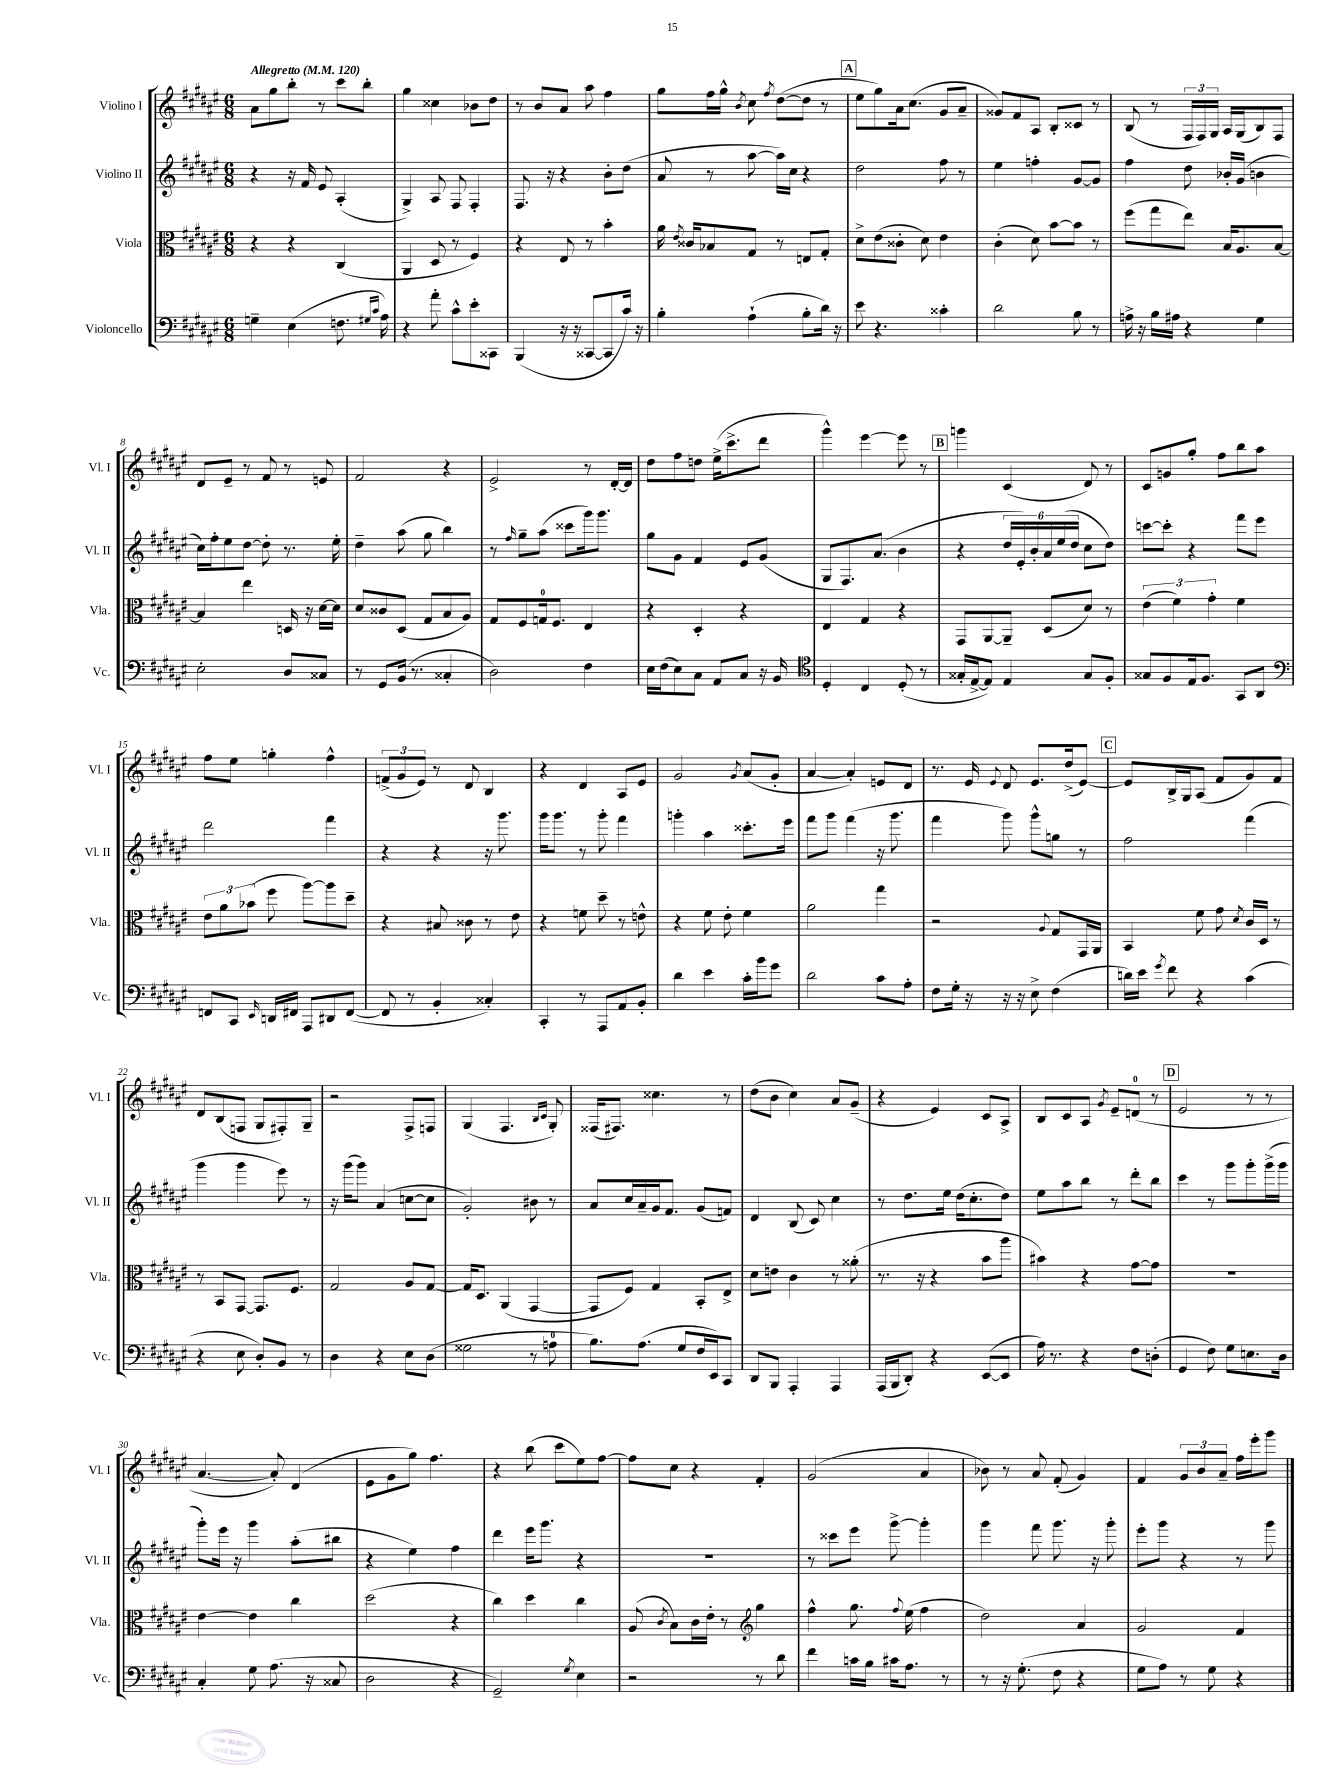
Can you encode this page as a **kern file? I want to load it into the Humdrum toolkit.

**kern	**kern	**kern	**kern
*part4	*part3	*part2	*part1
*staff4	*staff3	*staff2	*staff1
*I"Violoncello	*I"Viola	*I"Violino II	*I"Violino I
*I'Vc.	*I'Vla.	*I'Vl. II	*I'Vl. I
*clefF4	*clefC3	*clefG2	*clefG2
*k[f#c#g#d#a#e#]	*k[f#c#g#d#a#e#]	*k[f#c#g#d#a#e#]	*k[f#c#g#d#a#e#]
*M6/8	*M6/8	*M6/8	*M6/8
*MM120	*MM120	*MM120	*MM120
=1	=1	=1	=1
!	!	!	!LO:TX:a:B:t=Allegretto
4Gn~\	4r	4r	8a#\L
.	.	.	8gg#\
(4E#\	4r	16r	8bb'\J
.	.	16f#/	.
.	.	8e#/	8r
8.Fn\	(4C#/	(4A#'/	8ccc#\L
.	.	.	8bb'\J
16qqG#X/LL	.	.	.
16qqc#/JJ	.	.	.
16A#\)	.	.	.
=2	=2	=2	=2
4r	4AA#/	4G#^/)	4gg#\
8a#'\	8D#/	8A#/	4cc##X\
8c#^^\L	8r	8F#/	.
8e#'\	4F#/)	4F#'/	8b-X\L
8CC##X\J	.	.	8dd#\J
=3	=3	=3	=3
(4BBB/	4r	8.F#/	8r
.	.	.	8b/L
.	.	16r	.
16r	8E#/	4r	8a#/J
16r	.	.	.
[8CC##X/L	8r	.	8aa#\
8CC##/]	4b'\	8b'\L	4ff#\
16c#/Jk)	.	(8dd#\J	.
16r	.	.	.
=4	=4	=4	=4
4B'\	16a#\	8a#/	8gg#\L
.	8qe#/	.	.
.	16c##X/KL	.	.
.	8B-X/	8r	16ff#\L
.	.	.	16gg#^^\JJ
.	.	.	8qb/
(4A#`\	8G#/J	[8aa#\	8cc#\
.	.	.	8qff#/
.	8r	16aa#\LL])	([8dd#\L
.	.	16cc#\JJ	.
8B'\L	8En/L	4r	8dd#\J]
16d#\Jk)	8G#'/J	.	8r
16r	.	.	.
!!LO:REH:place=s1:t=A
=5	=5	=5	=5
8e#\	8d#^\L	2dd#\	8ee#\L
4.r	(8e#\	.	8gg#\)
.	8c##X'\J	.	16a#\k
.	.	.	(8.cc#\J
.	8d#\)	.	.
4c##X'\	4e#\	8ff#\	8g#/L
.	.	8r	8a#~/J
=6	=6	=6	=6
2d#\	(4c#'\	4ee#\	8g##X/L)
.	.	.	8f#/
.	8d#\)	4ffn'\	8A#/J
.	[8b\L	.	8B'/L
8B\	8b\J]	[8g#/L	8c##X/J
8r	8r	8g#/J]	8r
=7	=7	=7	=7
16An^\	(8ff#\L	4ff#\	(8B/
16r	.	.	.
16B\LL	8gg#\	.	8r
16A#X\JJ	.	.	.
4r	8ee#\J)	8dd#\	24F#/LL
.	.	.	24F#/)
.	.	.	24G#/JJ
.	16B/KL	16b-X'/LL	16A#/LL
.	8.A#/	(16g#/JJ	(16G#/J
4G#\	.	4bn\	8B/)
.	[8B/J	.	8F#/J
!!LO:LB:g=z
=8	=8	=8	=8
2E#'\	4B/]	16cc#\LL)	8d#/L
.	.	16ff#'\J	.
.	.	8ee#\	8e#~/J
.	4ee#\	[8dd#\J	8r
.	.	8dd#'\]	8f#/
8D#/L	16Dn/	8.r	8r
.	16r	.	.
8C##X/J	[16d#\LL	.	8en/
.	16d#\JJ]	16ee#'\	.
=9	=9	=9	=9
8r	8d#/L	4dd#~\	2f#/
8GG#/L	8c##X/	.	.
(16BB/Jk	(8D#/J	(8aa#\	.
8.r	.	.	.
.	8G#/L	8gg#\	.
4C##X'/	8B/	4bb\)	4r
.	8A#/J)	.	.
=10	=10	=10	=10
2D#\)	8G#/L	8r	2e#^/
.	.	16qqff#/	.
.	8F#/	8gg#~\L	.
.	16Gn/k	(8aa#\J	.
.	8.F#/J	.	.
.	.	8ccc##X\L	.
4F#\	4E#/	16ggg#\k)	8r
.	.	8.ggg#\J	.
.	.	.	[16d#'/LL
.	.	.	16d#/JJ]
=11	=11	=11	=11
16E#\LL	4r	8gg#\L	8dd#\L
(16F#\J	.	.	.
8E#\)	.	8g#\J	8ff#\
8C#\J	4D#'/	4f#/	8ddn\J
8AA#/L	.	.	(16ee#^\KL
.	.	.	8.ccc#^\
8C#/J	4r	8e#/L	.
16r	.	(8g#/J	8ddd#\J
16BB/	.	.	.
=12	=12	=12	=12
*clefC4	*	*	*
4D#'/	4E#/	8G#/L	4ggg#^^\)
.	.	8.F#/)	.
4C#/	4G#/	.	[4eee#\
.	.	(8.a#/J	.
(8D#'/	4r	4b\	8eee#\]
8r	.	.	8r
!!LO:REH:place=s1:t=B
=13	=13	=13	=13
16G##X'/LL	8GG#/L	4r	4gggn\
[16E#^/J	.	.	.
8E#/J])	[8AA#/	.	.
4E#/	8AA#~/J]	24dd#/LL	(4c#/
.	.	24e#'/)	.
.	.	24b'/	.
.	(8D#/L	24a#/	.
.	.	(24ee#/	.
.	.	24dd#/JJ	.
8G##/L	8d#/J)	8cc#\L	8d#/)
8F#'/J	8r	8dd#\J)	8r
=14	=14	=14	=14
8G##X/L	(6e#\	[8cccn\L	8c#/L
8F#/	.	8ccc'\J]	8gn/
.	6f#\)	.	.
16E#/k	.	4r	8gg#'/J
8.F#/J	.	.	.
.	6g#'\	.	.
.	.	.	8ff#\L
8GG#/L	4f#\	8fff#\L	8bb\
8AA#/J	.	8eee#\J	8aa#\J
!!LO:LB:g=z
=15	=15	=15	=15
*clefF4	*	*	*
8FFn/L	12e#\L	2ddd#\	8ff#\L
.	12a#\	.	.
8CC#/J	.	.	8ee#\J
.	(12b-X\J	.	.
16qqEE#/	.	.	.
16DDn/LL	8ff#\	.	4ggn'\
16FF#X/JJ	.	.	.
8AAA#/L	[8aa#\L)	.	.
8DD#X/	8aa#\]	4fff#\	4ff#^^\
([8FF#/J	8dd#~\J	.	.
=16	=16	=16	=16
8FF#/]	4r	4r	(12fn^/L
.	.	.	12g#/
8r	.	.	.
.	.	.	12e#/J)
4BB'/	8B#X/	4r	8r
.	8c##X\	.	8d#/
4C##X'/)	8r	16r	4B/
.	.	8.ggg#\	.
.	8e#\	.	.
=17	=17	=17	=17
4CC#'/	4r	16ggg#\KL	4r
.	.	8.ggg#\J	.
8r	8fn\	8r	4d#/
8AAA#/L	8dd#~\	8ggg#'\	.
8AA#/	8r	4fff#\	8A#/L
8BB'/J	8en^^\	.	8e#/J
=18	=18	=18	=18
4d#\	4r	4gggn'\	2g#/
4e#\	8f#\	4aa#\	.
.	8e#'\	.	.
.	.	.	8qg#/
16c#'\LL	4f#\	8.ccc##X'\L	(8a#/L
16b\J	.	.	.
8g#\J	.	.	8g#'/J
.	.	16eee#\Jk	.
=19	=19	=19	=19
2d#\	2a#\	8fff#\L	[4a#/
.	.	8ggg#\J	.
.	.	(4fff#\	4a#'/])
8c#\L	4gg#\	16r	8en/L
.	.	8.ggg#\	.
8A#'\J	.	.	8d#/J
=20	=20	=20	=20
8F#\L	2r	4fff#\	8.r
16G#'\Jk	.	.	.
16r	.	.	16e#/
.	.	.	8qqe#/
16r	.	8ggg#\)	8d#/
16r	.	.	.
8E#^\	.	8ggg#^^\L	8.e#/L
.	8qqA#/	.	.
(4F#\	8G#/L	8ggn\J	.
.	.	.	(16dd#^/k
.	16GG#/L	8r	[8e#/J)
.	16AA#/JJ	.	.
!!LO:REH:place=s1:t=C
=21	=21	=21	=21
16dn\LL)	4BB/	2ff#\	8e#/L]
16e#\JJ	.	.	.
8qg#/	.	.	.
8f#\	.	.	16B^/L
.	.	.	16G#/J
4r	8f#\	.	(8A#/J
.	8g#\	.	8f#/L
.	8qd#/	.	.
(4c#\	16c#/LL	(4fff#\	8g#/)
.	16D#/JJ	.	.
.	8r	.	8f#/J
!!LO:LB:g=z
=22	=22	=22	=22
4r	8r	4ggg#\	8d#/L
.	8BB/L	.	(8B/
8E#\	[8GG#/J	4ggg#\	8Fn/J
8D#'/L)	8.GG#/L]	.	8G#/L
8BB/J	.	8eee#\)	8F#X'/)
.	8.F#/J	.	.
8r	.	8r	8G#~/J
=23	=23	=23	=23
4D#\	2G#/	16r	2r
.	.	(16ggg#\KL	.
.	.	8ggg#\J)	.
4r	.	(4a#/	.
8E#\L	8A#/L	[8ccn\L	8F#^/L
(8D#\J	[8G#/J	8cc\J]	8Fn/J
=24	=24	=24	=24
2G##X\	16G#/KL]	2g#'/)	(4G#/
.	8.D#/J	.	.
.	(4AA#/	.	4.F#/
8r	[4GG#/	8b#X\	.
.	.	.	16qqB/LL
.	.	.	16qqc#/JJ
8An\	.	8r	8G#'/)
=25	=25	=25	=25
8.B\L)	8GG#/L]	8a#/L	(16F##X/KL
.	.	.	8.F#X/J)
.	8F#/J)	16cc#/L	.
(8.A#\J	.	16a#~/	.
.	4G#/	16g#/J	4.cc##X\
.	.	8.f#/J	.
8G#/L	.	.	.
16F#/L	8BB'/L	(8g#/L	.
16EE#/J)	.	.	.
8CC#/J	8E#^/J	8fn/J)	8r
=26	=26	=26	=26
8DD#/L	8d#\L	4d#/	(8dd#\L
8BBB/J	8en\J	.	8b\J
4AAA#'/	4c#\	(8B/	4cc#\)
.	.	8c#/)	.
4AAA#/	8r	4cc#\	8a#/L
.	(8a##X'\	.	(8g#~/J
=27	=27	=27	=27
(16AAA#/LL	8.r	8r	4r
16BBB/J	.	.	.
8DD#'/J)	.	8.dd#\L	.
.	16r	.	.
4r	4r	.	4e#/)
.	.	16ee#\Jk	.
.	.	(16dd#\KL	.
.	.	8.cc#'\	.
([8EE#/L	8b\L	.	8c#/L
8EE#/J]	8aa#\J	8dd#\J)	8A#^/J
=28	=28	=28	=28
16A#\)	4b#X\)	8ee#\L	8B/L
8.r	.	.	.
.	.	8aa#\	8c#/
4r	4r	8bb\J	8A#/J
.	.	.	8qg#/
.	.	8r	8e#~/L
8F#\L	[8g#\L	8ddd#'\L	(8dn/J
(8Dn'\J	8g#\J]	8bb\J	8r
!!LO:REH:place=s1:t=D
=29	=29	=29	=29
4GG#/	2.r	4ccc#\	2e#/
8F#\)	.	8r	.
8G#\L	.	8ggg#\L	.
8.En\	.	8ggg#'\	8r
.	.	(16ggg#^\L	8r
16D#\Jk	.	16ggg#\JJ	.
!!LO:LB:g=z
=30	=30	=30	=30
4C#'/	[4e#\	8ggg#'\L)	[4.a#/
.	.	16eee#\Jk	.
.	.	16r	.
8G#\	4e#\]	4ggg#\	.
(8.A#\	.	.	8a#'/])
.	4cc#\	(8aa#'\L	(4d#/
16r	.	.	.
8C##X/	.	8bb#X\J	.
=31	=31	=31	=31
2D#\	(2dd#\	4r	8e#\L
.	.	.	8g#\
.	.	4ee#\)	8gg#\J)
.	.	.	4.ff#\
4r	4r	4ff#\	.
=32	=32	=32	=32
2GG#~/)	4cc#\)	4ddd#\	4r
.	4dd#\	16eee#\KL	(8bb\
.	.	8.ggg#\J	.
.	.	.	8ccc#\L
8qG#/	.	.	.
4E#\	4cc#\	4r	8ee#\)
.	.	.	[8ff#\J
=33	=33	=33	=33
2r	(8A#/	2.r	8ff#\L]
.	8qc#/	.	.
.	8B\L)	.	8cc#\J
.	16c#\L	.	4r
.	16e#'\JJ	.	.
.	8r	.	.
*	*clefG2	*	*
8r	4gg#\	.	4f#'/
8d#\	.	.	.
=34	=34	=34	=34
4f#\	4ff#^^\	8r	(2g#/
.	.	8ccc##X\L	.
16cn\LL	8.gg#\	8eee#\J	.
16B\JJ	.	.	.
16c#X\KL	.	[8ggg#^\	.
.	8qqff#/	.	.
8.A#\J	(16ee#\	.	.
.	4ff#\	4ggg#'\]	4a#/
8r	.	.	.
=35	=35	=35	=35
8r	2dd#\)	4ggg#\	8b-X\)
16r	.	.	8r
(8.G#'\	.	.	.
.	.	8fff#\	8a#/
8F#\	.	8.ggg#\	(8f#'/
4r	4a#/	.	4g#/)
.	.	16r	.
.	.	8ggg#'\	.
=36	=36	=36	=36
8G#\L	2g#/	8eee#'\L	4f#/
8A#\J)	.	8ggg#\J	.
8r	.	4r	12g#/L
.	.	.	12b/
8G#\	.	.	.
.	.	.	12a#~/J
4r	4f#/	8r	16ff#\LL
.	.	.	16eee#'\J
.	.	8ggg#\	8ggg#\J
==	==	==	==
*-	*-	*-	*-
